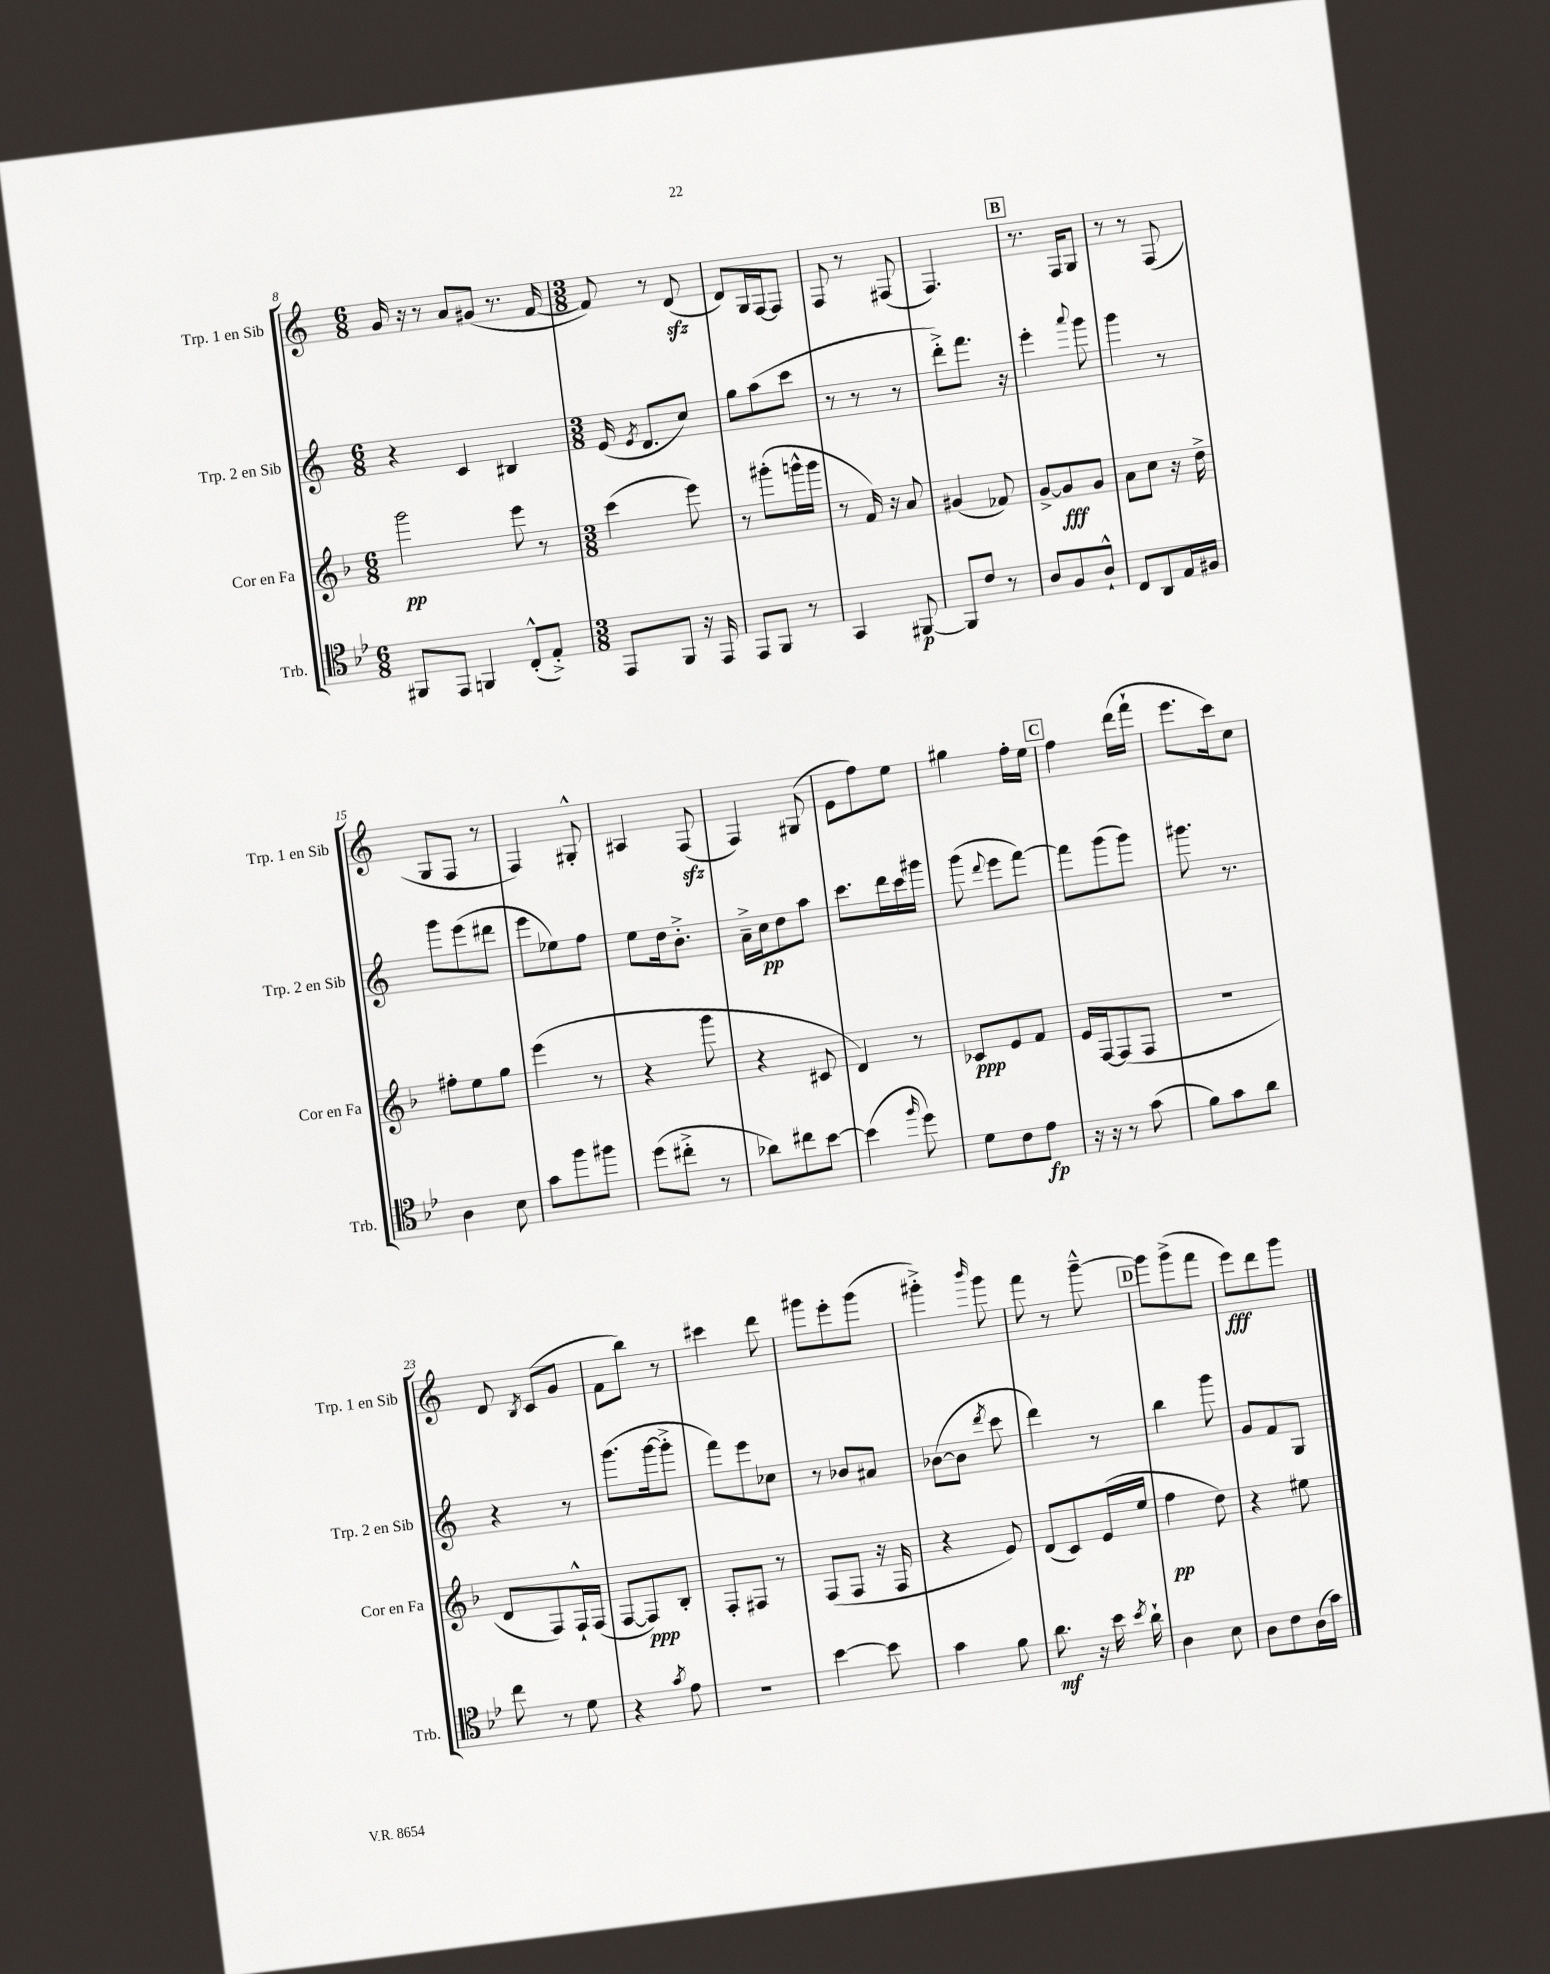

**kern	**dynam	**kern	**dynam	**kern	**dynam	**kern	**dynam
*part4	*part4	*part3	*part3	*part2	*part2	*part1	*part1
*staff4	*staff4	*staff3	*staff3	*staff2	*staff2	*staff1	*staff1
*I"Trb.	*	*I"Cor en Fa	*	*I"Trp. 2 en Sib	*	*I"Trp. 1 en Sib	*
*I'Trb.	*	*I'Cor en Fa	*	*I'Trp. 2 en Sib	*	*I'Trp. 1 en Sib	*
*clefC4	*	*clefG2	*	*clefG2	*	*clefG2	*
*k[b-e-]	*	*k[b-]	*	*k[]	*	*k[]	*
*M6/8	*	*M6/8	*	*M6/8	*	*M6/8	*
=8	=8	=8	=8	=8	=8	=8	=8
8FF#X/L	.	2ggg\	pp	4r	.	16g/	.
.	.	.	.	.	.	16r	.
8EE-/J	.	.	.	.	.	8r	.
4FFn/	.	.	.	4c/	.	8a/L	.
.	.	.	.	.	.	(8g#X/J	.
(8C'^^/L	.	8eee\	.	4B#X/	.	8.r	.
8E-'^/J)	.	8r	.	.	.	.	.
.	.	.	.	.	.	[16f/	.
=9	=9	=9	=9	=9	=9	=9	=9
*M3/8	*	*M3/8	*	*M3/8	*	*M3/8	*
8EE-/L	.	(4ccc\	.	(16e/	.	8f/])	.
.	.	.	.	8qe/	.	.	.
.	.	.	.	8.d/L	.	.	.
8FF/J	.	.	.	.	.	8r	.
16r	.	8eee\)	.	8cc/J)	.	(8dzz/	.
16EE-/	.	.	.	.	.	.	.
=10	=10	=10	=10	=10	=10	=10	=10
8EE-/L	.	8r	.	8gg\L	.	8d/L)	.
8FF/J	.	(8ggg#X'\L	.	(8aa\	.	16G/L	.
.	.	.	.	.	.	[16F/J	.
8r	.	16gggn^^\L	.	8ccc\J	.	8F/J]	.
.	.	16ggg\JJ	.	.	.	.	.
=11	=11	=11	=11	=11	=11	=11	=11
4GG/	.	8r	.	8r	.	8F/	.
.	.	16f/)	.	8r	.	8r	.
.	.	16r	.	.	.	.	.
[8FF#X/	p	8a/	.	8r	.	(8F#X/	.
=12	=12	=12	=12	=12	=12	=12	=12
8FF#/L]	.	(4g#X/	.	8ddd'^\L)	.	4.F/)	.
8c/J	.	.	.	8.fff\J	.	.	.
8r	.	8f-X/)	.	.	.	.	.
.	.	.	.	16r	.	.	.
!!LO:REH:place=s1:t=B
=13	=13	=13	=13	=13	=13	=13	=13
8A/L	.	[8g^/L	.	4eee'\	.	8.r	.
8F/	.	8g/]	fff	.	.	.	.
.	.	.	.	.	.	16F/KL	.
.	.	.	.	8qqaaa/	.	.	.
8A`^^/J	.	8g/J	.	8ggg\	.	8G/J	.
=14	=14	=14	=14	=14	=14	=14	=14
8C/L	.	8a\L	.	4ggg\	.	8r	.
8AA/	.	8cc\J	.	.	.	8r	.
16E-/L	.	16r	.	8r	.	(8F/	.
16F#X/JJ	.	16dd^\	.	.	.	.	.
!!LO:LB:g=z
=15	=15	=15	=15	=15	=15	=15	=15
4A\	.	8ff#X'\L	.	8ggg\L	.	8G/L	.
.	.	8ee\	.	(8eee\	.	8F/J	.
8B-\	.	8gg\J	.	8ddd#X\J	.	8r	.
=16	=16	=16	=16	=16	=16	=16	=16
8g\L	.	(4eee\	.	8eee\L	.	4F/)	.
8ff\	.	.	.	8ee-X\)	.	.	.
8ff#X\J	.	8r	.	8ff\J	.	8G#X'^^/	.
=17	=17	=17	=17	=17	=17	=17	=17
(8dd\L	.	4r	.	8ee\L	.	4A#X/	.
8cc#X'^\J	.	.	.	16dd\k	.	.	.
.	.	.	.	8.b'^\J	.	.	.
8r	.	8ggg\	.	.	.	(8Fzz/	.
=18	=18	=18	=18	=18	=18	=18	=18
8a-X\L)	.	4r	.	16a~^\LL	.	4F/)	.
.	.	.	.	16cc\J	pp	.	.
8cc#X\	.	.	.	8dd\	.	.	.
[8b-\J	.	8c#X/	.	8aa\J	.	(8G#X/	.
=19	=19	=19	=19	=19	=19	=19	=19
(4b-\]	.	4d/)	.	8.ccc\L	.	8e\L	.
.	.	.	.	.	.	8ff\)	.
.	.	.	.	16ddd\L	.	.	.
16qqff/	.	.	.	.	.	.	.
8dd\)	.	8r	.	16ccc\	.	8ee\J	.
.	.	.	.	16ggg#X\JJ	.	.	.
=20	=20	=20	=20	=20	=20	=20	=20
8d\L	.	8c-X/L	ppp	(8ggg\	.	4gg#X\	.
.	.	.	.	8qqddd/	.	.	.
8c\	.	8e/	.	8eee\L	.	.	.
8e-\J	fp	8f/J	.	[8fff\J)	.	16ff'\LL	.
.	.	.	.	.	.	16ee\JJ	.
!!LO:REH:place=s1:t=C
=21	=21	=21	=21	=21	=21	=21	=21
16r	.	16e/LL	.	8fff\L]	.	4ff\	.
16r	.	[16F/J	.	.	.	.	.
8r	.	(8F/]	.	(8ggg\	.	.	.
(8g\	.	8F/J	.	8ggg\J)	.	(16ddd\LL	.
.	.	.	.	.	.	16fff`\JJ	.
=22	=22	=22	=22	=22	=22	=22	=22
8f\L)	.	4.r	.	8.ggg#X\	.	8.eee\L	.
8g\	.	.	.	.	.	.	.
.	.	.	.	8.r	.	16ccc\k)	.
8a\J	.	.	.	.	.	8cc\J	.
!!LO:LB:g=z
=23	=23	=23	=23	=23	=23	=23	=23
8cc\	.	8d/L	.	4r	.	8d/	.
.	.	.	.	.	.	8qB/	.
8r	.	8F/)	.	.	.	(8c/L	.
8d\	.	16F`^^/L	.	8r	.	8g/J	.
.	.	(16F/JJ	.	.	.	.	.
=24	=24	=24	=24	=24	=24	=24	=24
4r	.	[8F/L	.	(8.ggg\L	.	8f\L	.
.	.	8F/])	ppp	.	.	8bb\J)	.
.	.	.	.	[16ggg\k	.	.	.
8qg/	.	.	.	.	.	.	.
8e-\	.	8B-'/J	.	8ggg'^\J]	.	8r	.
=25	=25	=25	=25	=25	=25	=25	=25
4.r	.	8F'/L	.	8fff\L)	.	4ccc#X\	.
.	.	8F#X/J	.	8eee\	.	.	.
.	.	8r	.	8cc-X\J	.	8ddd\	.
=26	=26	=26	=26	=26	=26	=26	=26
[4b-\	.	(8F/L	.	8r	.	8ggg#X\L	.
.	.	8F/J	.	8b-X/L	.	8eee'\	.
8b-\]	.	16r	.	8a#X/J	.	(8ggg#\J	.
.	.	16F/	.	.	.	.	.
=27	=27	=27	=27	=27	=27	=27	=27
4g\	.	4r	.	([8b-X\L	.	4ggg#X'^\)	.
.	.	.	.	8b-\J]	.	.	.
.	.	.	.	8qddd/	.	16qqbbb/	.
8f\	.	8e/)	.	8ccc\	.	8ggg#\	.
=28	=28	=28	=28	=28	=28	=28	=28
8.a\	mf	(8d/L	.	4ddd\)	.	8fff\	.
.	.	8c/)	.	.	.	8r	.
16r	.	.	.	.	.	.	.
16b-\	.	(16e/L	.	8r	.	[8ggg~^^\	.
8qb-/	.	.	.	.	.	.	.
16a`\	.	16ee/JJ	.	.	.	.	.
!!LO:REH:place=s1:t=D
=29	=29	=29	=29	=29	=29	=29	=29
4A\	.	4ff\	pp	4bb\	.	8ggg\L]	.
.	.	.	.	.	.	(8ggg^\	.
8B-\	.	8dd\)	.	8ggg\	.	8fff\J	.
=30	=30	=30	=30	=30	=30	=30	=30
8A\L	.	4r	.	8g/L	.	8eee\L)	fff
8c\	.	.	.	8f/	.	8ddd\	.
(16A\L	.	8ee#X\	.	8G/J	.	8ggg\J	.
16g\JJ)	.	.	.	.	.	.	.
==	==	==	==	==	==	==	==
*-	*-	*-	*-	*-	*-	*-	*-
